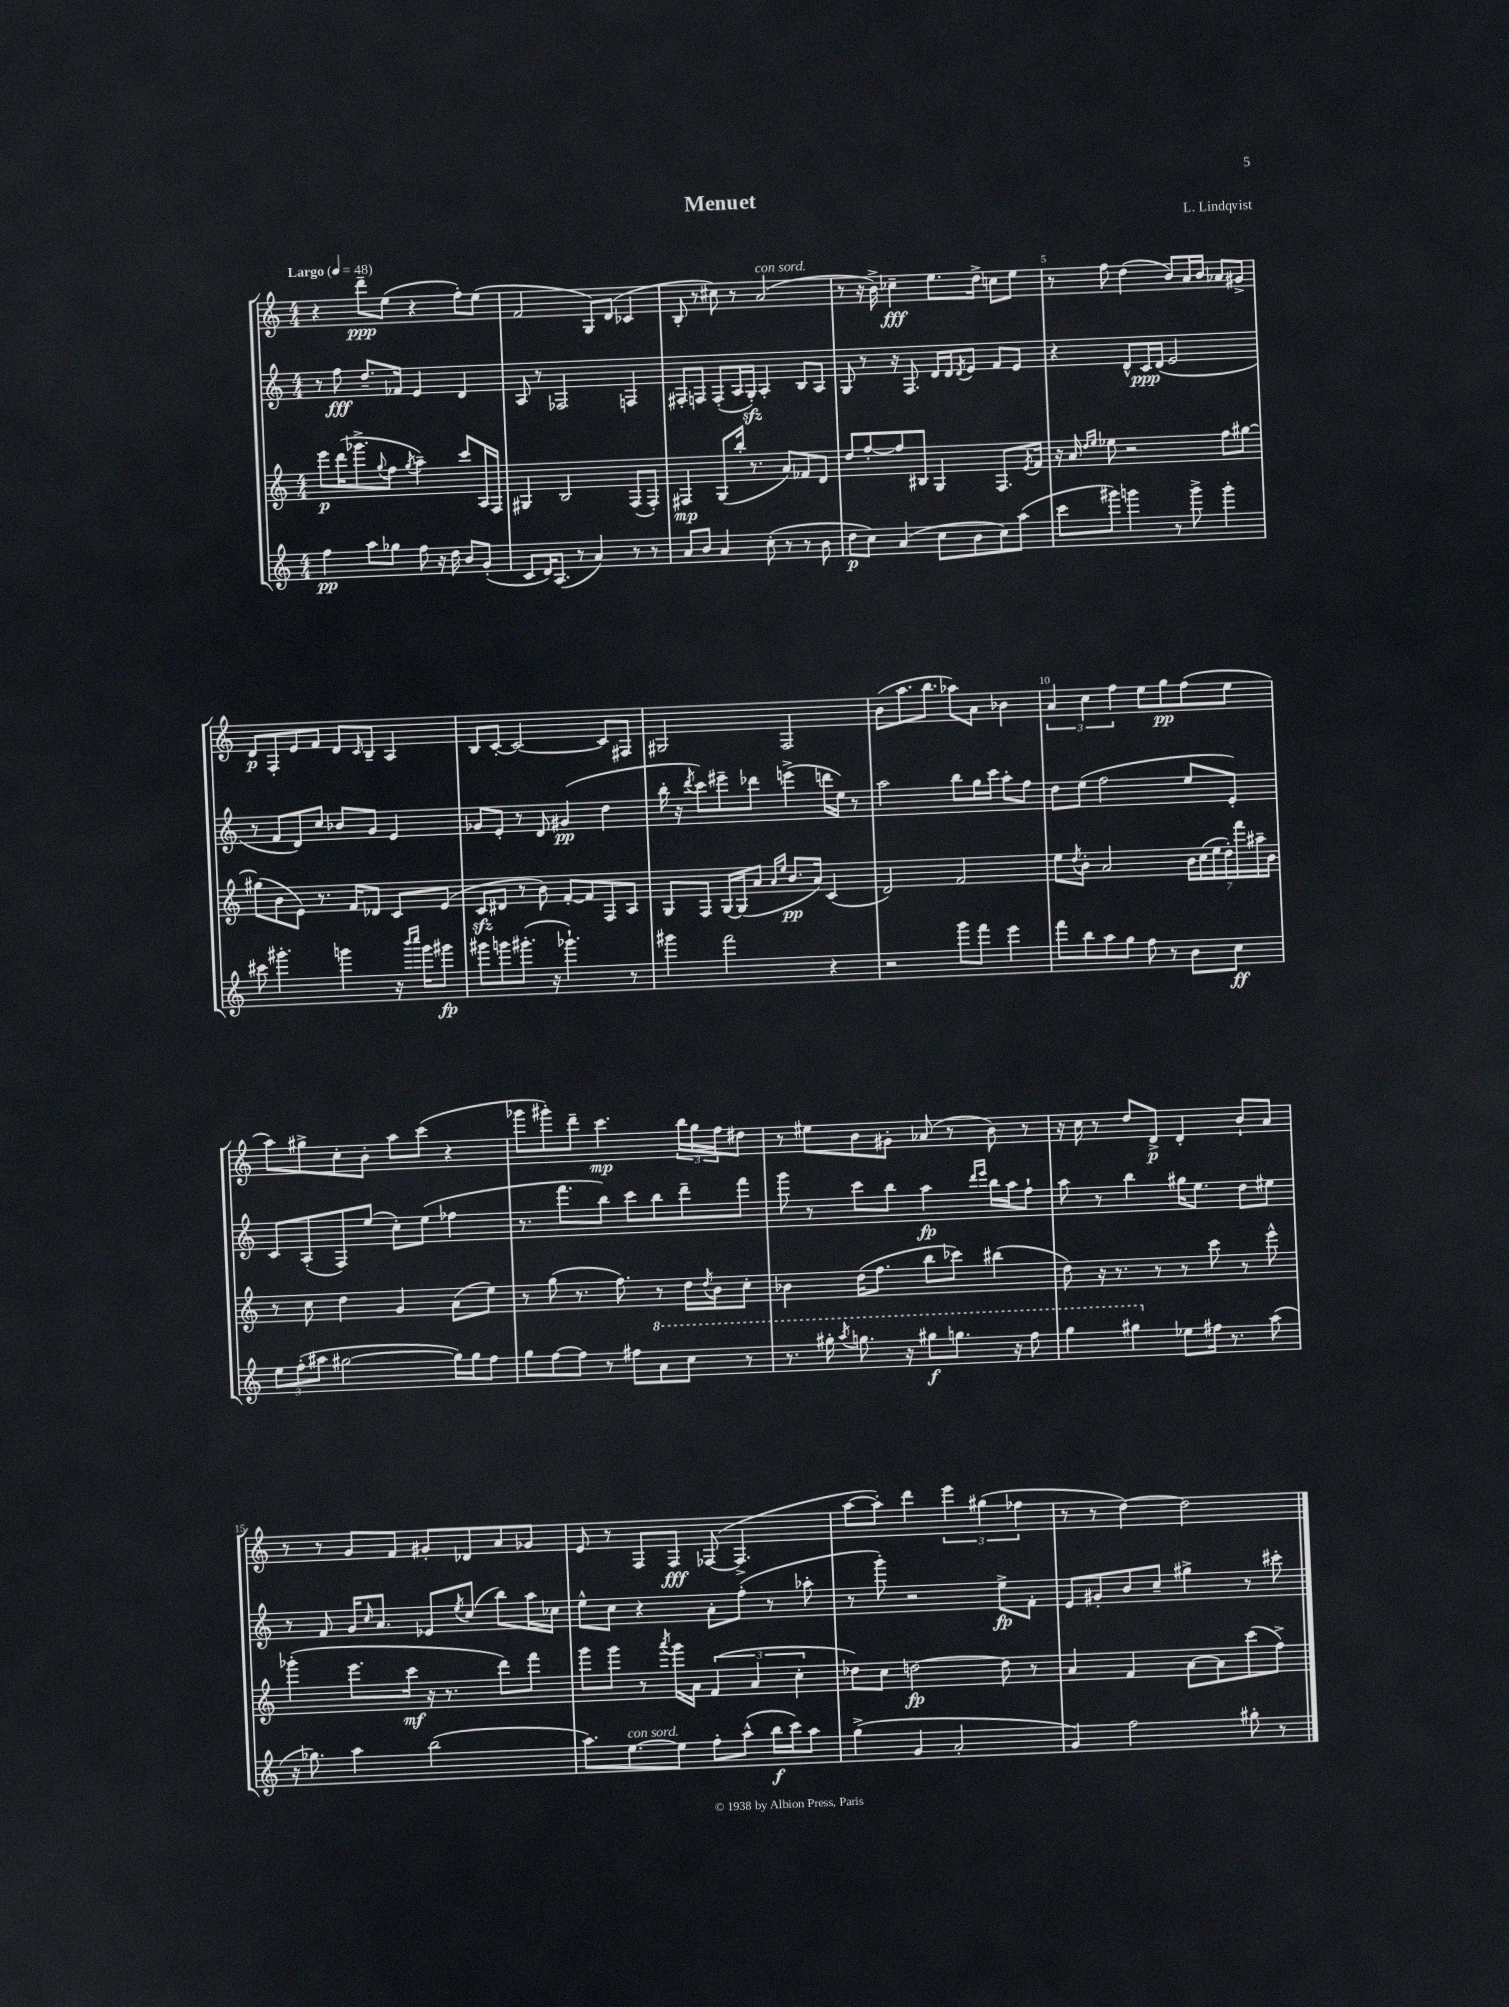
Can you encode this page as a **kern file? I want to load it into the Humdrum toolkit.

**kern	**kern	**kern	**kern
*staff4	*staff3	*staff2	*staff1
*clefG2	*clefG2	*clefG2	*clefG2
*k[]	*k[]	*k[]	*k[]
*M4/4	*M4/4	*M4/4	*M4/4
*MM48	*MM48	*MM48	*MM48
4ff	8eee	8r	4r
.	(16ddd	8ff	.
.	8.ggg-^	.	.
8aa	.	8.dd~	8ddd~
.	8qqgg	.	.
8gg-	8ff	.	(8ee
.	.	16f-	.
.	8qgg	.	.
8ff	4aa~)	4e	4r
16r	.	.	.
16dd	.	.	.
8b	8ccc	4d	8ff')
(8g'	16A	.	(8ee
.	16F	.	.
=	=	=	=
8c	4G#	8A	2f
16d)	.	8r	.
(8.A	.	.	.
.	2B	2F-	.
8r	.	.	.
4a)	.	.	8G)
.	.	.	(8d
8r	(8F	4F	4c-
8r	8F')	.	.
=	=	=	=
8a	4F#	8F#'	8B'
8b	.	8F	8r
4a	(8G	(8F'	8cc#)
.	16bb'	16A	8r
.	8.r	16G')	.
(8cc'	.	4A'	(2a
8r	8a)	.	.
8r	8f-	8B	.
8b	8d	8A	.
=	=	=	=
8dd	8dd	8G	8r
8cc)	[8ff'	8r	16r
.	.	.	16b^)
(4a	8ff]	16r	4cc-~
.	.	8.F	.
.	8B#	.	.
8cc	4G	16d	8.ee
.	.	16d	.
.	.	8qd	.
8b	.	8e	.
.	.	.	16dd^
8cc)	8.F	8f	8cc
(8aa	.	8e	8ee
.	8qe	.	.
.	16f	.	.
=	=	=	=
8ccc	16r	4r	8r
.	16a	.	.
.	16qqdd	.	.
.	16qqee	.	.
8ggg#)	8ee-	.	8ff
4ggg	2r	8d^^	(4dd
.	.	16c	.
.	.	(16d	.
8r	.	2e	8b)
8ggg^	.	.	16a
.	.	.	16b
4ggg'	8ff	.	8a-
.	[8gg#	.	8g#^
=	=	=	=
8ccc#	(8gg#]	8r	8d
4.ggg#'	8b	8f	8F'
.	8e)	8d)	8e
.	8.r	8cc	8f
4ggg	.	8b-	8d
.	16f	.	.
.	.	.	16qqc
.	8d-	8g	8B~
16r	8c	4e	4A
16qqbbb	.	.	.
16qqcccc	.	.	.
16ggg	.	.	.
8ggg#	(8e	.	.
=	=	=	=
8ggg#	8c	8g-	8B
8ggg	8d#	8e'	[8c'
(8.ggg#'	8r	8r	2c_
.	8b)	8d	.
16r	.	.	.
4.ggg-`)	[8f'	(4g#	.
.	8f]	.	.
.	8F	4dd	8c]
8r	8A	.	8F#
=	=	=	=
4ggg#	8G	16bb'	2G#
.	.	16r	.
.	.	8qddd	.
.	8F	8ccc)	.
2fff	[16G	8eee#~	.
.	(16G]	.	.
.	8a	8ddd-	.
.	16qqa	.	.
.	16qqee	.	.
.	8.b	(4eee^	2F
.	16a)	.	.
4r	(4c	16ddd	.
.	.	16ee)	.
.	.	8r	.
=	=	=	=
2r	2d)	2aa	(8b
.	.	.	8.aa
.	.	.	8.bb
8ggg	2f	8bb	8aa-)
8fff	.	16gg	8a
.	.	16ccc	.
4eee	.	8aa'	4b-
.	.	8ff	.
=	=	=	=
8fff	8ee	8dd	6a
.	8qdd	.	.
8bb	8b'	(8ee	.
.	.	.	6cc
8aa	2a	2ff	.
.	.	.	6ff
8gg	.	.	.
8ff	.	.	8ee
8r	.	.	8gg
8b	28b	8ee	(8ff
.	(28cc	.	.
.	28ee	.	.
.	28dd')	.	.
8cc	.	8e')	8ee
.	28fff	.	.
.	28aa#~	.	.
.	28b	.	.
=	=	=	=
12ee	8r	8c	8aa)
(12ff'	.	.	.
.	8cc	(8A'	8gg#^
12aa#	.	.	.
[2gg#	4dd	8F)	8cc'
.	.	(8ee	8b'
.	4g	8cc')	8aa
.	.	(8ee	(8ccc
16gg#])	(8a	4ff-	4r
16gg#	.	.	.
8ff	8ee)	.	.
=	=	=	=
8gg	8r	8.r	8ggg-
[8ff	(8gg	.	8ggg#')
.	.	8.fff	.
8ff]	8.r	.	8ddd~
8r	.	8bb)	4.ccc
.	8.ff)	.	.
8ff#	.	8ccc	.
8aa	8r	8bb	.
8ccc	16dd	8ddd~	24bb
.	.	.	24gg
.	8qdd	.	.
.	16b	.	.
.	.	.	24ff
8r	8cc'	8fff	8dd#
=	=	=	=
8.r	4b-	8ggg	8r
.	.	8r	8ee#
16ggg#'	.	.	.
8qaaa	.	.	.
8.ggg	(16dd	8ccc	8b
.	8.ff	.	.
.	.	8bb	8g#'
16r	.	.	.
8ggg#	8bb	4aa	(8a-
8.ggg	8ccc-)	.	8r
.	.	16qqddd	.
.	.	16qqeee	.
.	(4bb#	16bb	8b)
16r	.	16aa	.
8fff	.	8ff`	8r
=	=	=	=
4ggg	8dd)	8aa	16r
.	.	.	16cc
.	16r	8r	8r
.	8.r	.	.
4ggg#	.	4bb	8dd
.	8r	.	8d^
8ee-	8r	16gg#	4d'
.	.	8.ee	.
16ff#	8ccc	.	.
8.r	.	.	.
.	8r	8dd	8b`
(8aa	8eee^^	8ee#	8a
=	=	=	=
16r	(4ggg-'	8r	8r
8.gg-)	.	.	.
.	.	8f	8r
4aa	8.eee	16g	8g
.	.	16qqcc	.
.	.	8.a	.
.	.	.	8f
.	16ccc	.	.
(2bb	16r	8e-	8g#'
.	8.r	.	.
.	.	8qee	.
.	.	(8cc	8d-
.	8ddd)	8bb)	8a
.	8fff	16aa	8g-
.	.	16cc-	.
=	=	=	=
8.aa)	8ggg	8ee^^	8e
.	8ggg	8cc	8r
[8.ee	.	.	.
.	8r	4r	8F
.	8qaaa	.	.
8ee]	16ggg	.	8F
.	16a	.	.
8ff'	(6f	8a'	([8F-
(8aa^^	.	(8ff'	4.F-^]
.	6a	.	.
16bb	.	8r	.
16ccc)	.	.	.
.	6cc'	.	.
8aa	.	8aa-'	.
=	=	=	=
(4gg^	8dd-)	8r	[8aa
.	8cc	8ggg')	8aa'])
4g	[2dd	2r	4ddd
2a'	.	.	6eee
.	.	.	(6gg#
.	8dd]	8ee^	.
.	.	.	6ff-
.	8r	8f'	.
=	=	=	=
4g)	4a	8e	8r
.	.	8g#'	8r
2ff	4f	8b	[4dd)
.	.	8cc~	.
.	[8a	4gg#^	2dd]
.	8a]	.	.
8gg#'	(8ccc	8r	.
8r	8ff^)	8ccc#'	.
==	==	==	==
*-	*-	*-	*-
